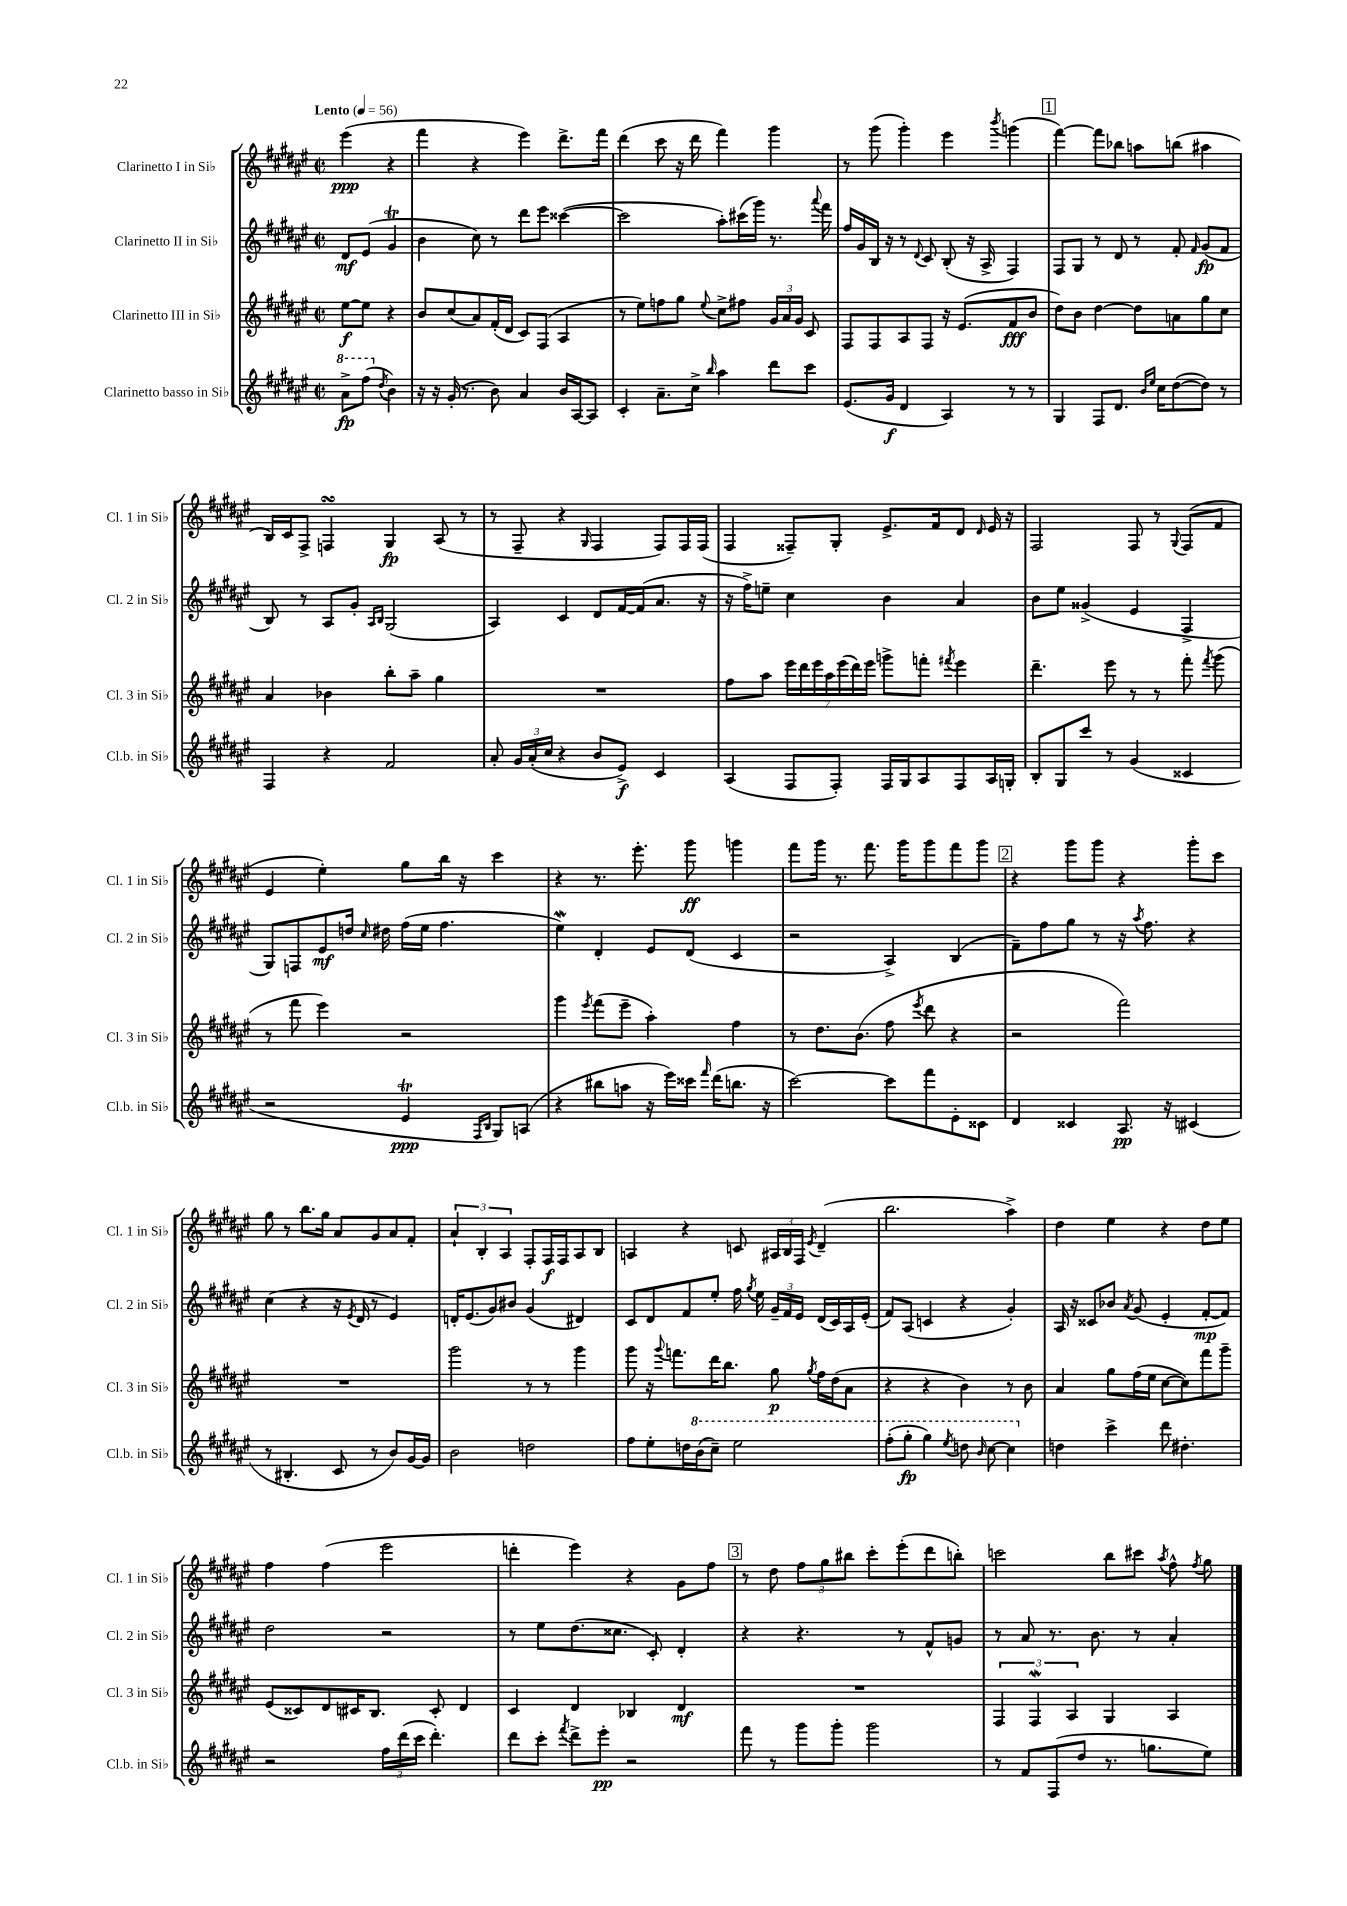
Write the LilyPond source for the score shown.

<<
\new StaffGroup <<
\new Staff = "s0" \with { instrumentName = "Clarinetto I in Sib" shortInstrumentName = "Cl. 1 in Sib" } {
    \clef treble \key fis \major \defaultTimeSignature \time 2/2 \partial 2 \tempo "Lento" 4 = 56
    \autoBeamOff eis'''4\ppp( r4 |
    fis'''4 r4 eis'''4) dis'''8.[-> fis'''16] |
    dis'''4( cis'''8 r16 dis'''16 fis'''4) gis'''4 |
    r8 gis'''8( gis'''4-.) eis'''4 \acciaccatura { b'''8 } g'''4( |
    \mark \markup { \box "1" } fis'''4~) fis'''8[ bes''8] a''8[ b''8]( ais''4 |
    b16[) cis'16 fis8]-> f4\turn gis4\fp ais8( r8 |
    r8 fis8-- r4 \grace { gis16 } fis4 fis8[) fis16 fis16]( |
    fis4 fisis8[--) gis8]-. eis'8.[-> fis'16 dis'8] \grace { dis'16 } eis'16 r16 |
    fis2 fis8 r8 \appoggiatura { gis8 } fis8[( fis'8] |
    eis'4 eis''4-.) gis''8[ b''16] r16 cis'''4 |
    r4 r8. eis'''8.-. gis'''8\ff g'''4 |
    fis'''8[ gis'''16] r8. fis'''8. gis'''16[ gis'''8 fis'''8 gis'''8] |
    \mark \markup { \box "2" } r4 gis'''8[ gis'''8] r4 gis'''8[-. cis'''8] |
    gis''8 r8 b''8.[ gis''16] ais'8[ gis'8 ais'8 fis'8]-. |
    \tuplet 3/2 { ais'4-! b4-. ais4 } fis8[-. fis16\f fis16 ais8 b8] |
    a4 r4 c'8 \tuplet 3/2 { ais16[ b16 fis16] } \acciaccatura { eis'8 } dis'4--( |
    b''2. ais''4->) |
    dis''4 eis''4 r4 dis''8[ eis''8] |
    fis''4 fis''4( eis'''2 |
    d'''4-. eis'''4) r4 gis'8[ fis''8] |
    \mark \markup { \box "3" } r8 dis''8 \tuplet 3/2 { fis''8[ gis''8 bis''8] } cis'''8[-. eis'''8-.( dis'''8 b''8]-.) |
    c'''2 b''8[ cis'''8] \acciaccatura { ais''8 } fis''8-^ \acciaccatura { fis''8 } gis''8 \bar "|." |
}
\new Staff = "s1" \with { instrumentName = "Clarinetto II in Sib" shortInstrumentName = "Cl. 2 in Sib" } {
    \clef treble \key fis \major \defaultTimeSignature \time 2/2 \partial 2
    \autoBeamOff dis'8[\mf eis'8]( gis'4\trill |
    b'4 cis''8) r8 dis'''8[ eis'''8] cisis'''4~( |
    cisis'''2 ais''8[-.) cis'''16( gis'''16]) r8. \appoggiatura { ais'''8 } fis'''16 |
    fis''16[ gis'16 b16] r16 r8 \appoggiatura { dis'8 } cis'8 b8-.( r16 ais16-> fis4) |
    \mark \markup { \box "1" } fis8[ gis8] r8 dis'8 r8 fis'8-. \grace { fis'16 } gis'8[\fp( fis'8] |
    b8) r8 ais8[ gis'8]-. \grace { ais16[ b16] } gis2( |
    ais4) cis'4 dis'8[ fis'16~ fis'16( ais'8.] r16 |
    r16 fis''16[->) e''8]-- cis''4 b'4 ais'4 |
    b'8[ eis''8] gisis'4->( eis'4 fis4-> |
    gis8[) f8 eis'8\mf d''16] \grace { cis''16 } dis''16 fis''16[( eis''16] fis''4. |
    eis''4\mordent) dis'4-. eis'8[ dis'8]( cis'4 |
    r2 ais4->) b4( |
    \mark \markup { \box "2" } fis'8[--) fis''8 gis''8] r8 r16 \acciaccatura { ais''8 } fis''8. r4 |
    cis''4( r4 r16 \acciaccatura { eis'8 } dis'16 r8 eis'4) |
    d'16[-. eis'8.( gis'8) bis'8] gis'4( dis'4) |
    cis'8[ dis'8 fis'8 eis''8]-. fis''16 \acciaccatura { gis''8 } eis''16 \tuplet 3/2 { gis'16[-- fis'16 eis'16] } dis'16[( cis'16) ais16 eis'16]-.( |
    fis'8[) ais8]( c'4 r4 gis'4-.) |
    ais16 r16 cisis'8[ bes'8] \acciaccatura { ais'8 } gis'8( eis'4-. fis'8[~-.\mp fis'8]) |
    dis''2 r2 |
    r8 eis''8[ dis''8.( cisis''8.] cis'8-.) dis'4-. |
    \mark \markup { \box "3" } r4 r4. r8 fis'8[-^ g'8] |
    r8 ais'8 r8. b'8. r8 ais'4-. \bar "|." |
}
\new Staff = "s2" \with { instrumentName = "Clarinetto III in Sib" shortInstrumentName = "Cl. 3 in Sib" } {
    \clef treble \key fis \major \defaultTimeSignature \time 2/2 \partial 2
    \autoBeamOff eis''8[~\f eis''8] r4 |
    b'8[ cis''8( ais'8) fis'16-.( dis'16] cis'8[) fis8]( ais4 |
    r8 eis''8[) f''8 gis''8] \appoggiatura { eis''8 } cis''8[-> fis''8] \tuplet 3/2 { gis'16[ ais'16 gis'16] } cis'8 |
    fis8[ fis8 ais8 fis8] r16 eis'8.[( fis'8\fff b'8] |
    \mark \markup { \box "1" } dis''8[) b'8] dis''4~ dis''8[ a'8 gis''8 cis''8] |
    ais'4 bes'4 b''8[-. ais''8]-- gis''4 |
    R1 |
    fis''8[ ais''8] \tuplet 7/4 { eis'''16[ dis'''16 eis'''16 ais''16 eis'''16( dis'''16) eis'''16] } g'''8[-> f'''8]-. \acciaccatura { fis'''8 } eis'''4 |
    dis'''4.-- eis'''8 r8 r8 fis'''8-. \acciaccatura { fis'''8 } gis'''8( |
    r8 fis'''8 eis'''4) r2 |
    gis'''4 \acciaccatura { eis'''8 } fis'''8[( eis'''8]-- ais''4-.) fis''4 |
    r8 dis''8.[ b'8.]( fis''8 \acciaccatura { eis'''8 } dis'''8 r4 |
    \mark \markup { \box "2" } r2 fis'''2) |
    R1 |
    gis'''2 r8 r8 gis'''4 |
    gis'''8 r16 \appoggiatura { gis'''8 } f'''8.[ dis'''16 b''8.] gis''8\p \acciaccatura { gis''8 } fis''16[ dis''16( ais'8] |
    r4 r4 b'4) r8 b'8 |
    ais'4 gis''8[ fis''16( eis''16] cis''8[~ cis''8) fis'''8 gis'''8]-- |
    eis'8[( cisis'8) dis'8 cis'16 b8.] cis'8-. dis'4 |
    cis'4 dis'4 bes4 dis'4\mf |
    \mark \markup { \box "3" } R1 |
    \tuplet 3/2 { fis4 fis4\mordent ais4 } gis4 ais4 \bar "|." |
}
\new Staff = "s3" \with { instrumentName = "Clarinetto basso in Sib" shortInstrumentName = "Cl.b. in Sib" } {
    \clef treble \key fis \major \defaultTimeSignature \time 2/2 \partial 2
    \autoBeamOff \ottava #1 ais''8[->\fp fis'''8]( \ottava #0 \acciaccatura { dis''8 } b'4) |
    r16 r16 gis'16-.( r8. b'8) ais'4 b'16[ ais16~ ais8] |
    cis'4-. ais'8.[-- cis''16]-> \grace { b''16 } ais''4 dis'''8[ cis'''8] |
    eis'8.[( gis'16]\f dis'4 ais4) r8 r8 |
    \mark \markup { \box "1" } gis4 fis8[ dis'8.] \grace { b'16[ eis''16] } cis''16[ dis''8~( dis''8]) r8 |
    fis4 r4 fis'2 |
    ais'8-. \tuplet 3/2 { gis'16[ ais'16-.( cis''16] } r4 b'8[ eis'8]->\f) cis'4 |
    ais4( fis8[ fis8]-.) fis16[ gis16 ais8 fis8 ais16 g16]-. |
    b8[-. gis8 cis'''8] r8 gis'4( cisis'4 |
    r2 eis'4\trill\ppp \grace { fis16[ b16] } gis8[) a8]( |
    r4 bis''8[ a''8] r16 eis'''16[) cisis'''16] \grace { fis'''16 } dis'''16[( b''8.] r16 |
    cis'''2~) cis'''8[ fis'''8 eis'8-. cisis'8] |
    \mark \markup { \box "2" } dis'4 cisis'4 ais8.\pp r16 cis'4( |
    r8 bis4.-. cis'8 r8 b'8[) gis'16~ gis'16] |
    b'2 d''2 |
    fis''8[ eis''8-. d''16 \ottava #1 b''16( cis'''8]--) eis'''2 |
    fis'''8[-.( gis'''8]-.\fp gis'''4) \acciaccatura { eis'''8 } d'''8 \grace { b''16 } cis'''8~ cis'''4 \ottava #0 |
    d''4 cis'''4-> dis'''8 dis''4.-. |
    r2 \tuplet 3/2 { fis''16[ dis'''16( cis'''16] } dis'''4.-.) |
    dis'''8[ cis'''8]-. \acciaccatura { fis'''8 } dis'''8[-> eis'''8]-.\pp r2 |
    \mark \markup { \box "3" } fis'''8 r8 gis'''8[ gis'''8]-. gis'''2 |
    r8 fis'8[ fis8( dis''8] r8. g''8.[ eis''8]) \bar "|." |
}
>>
>>
\layout { \context { \Score \remove "Bar_number_engraver" } }
